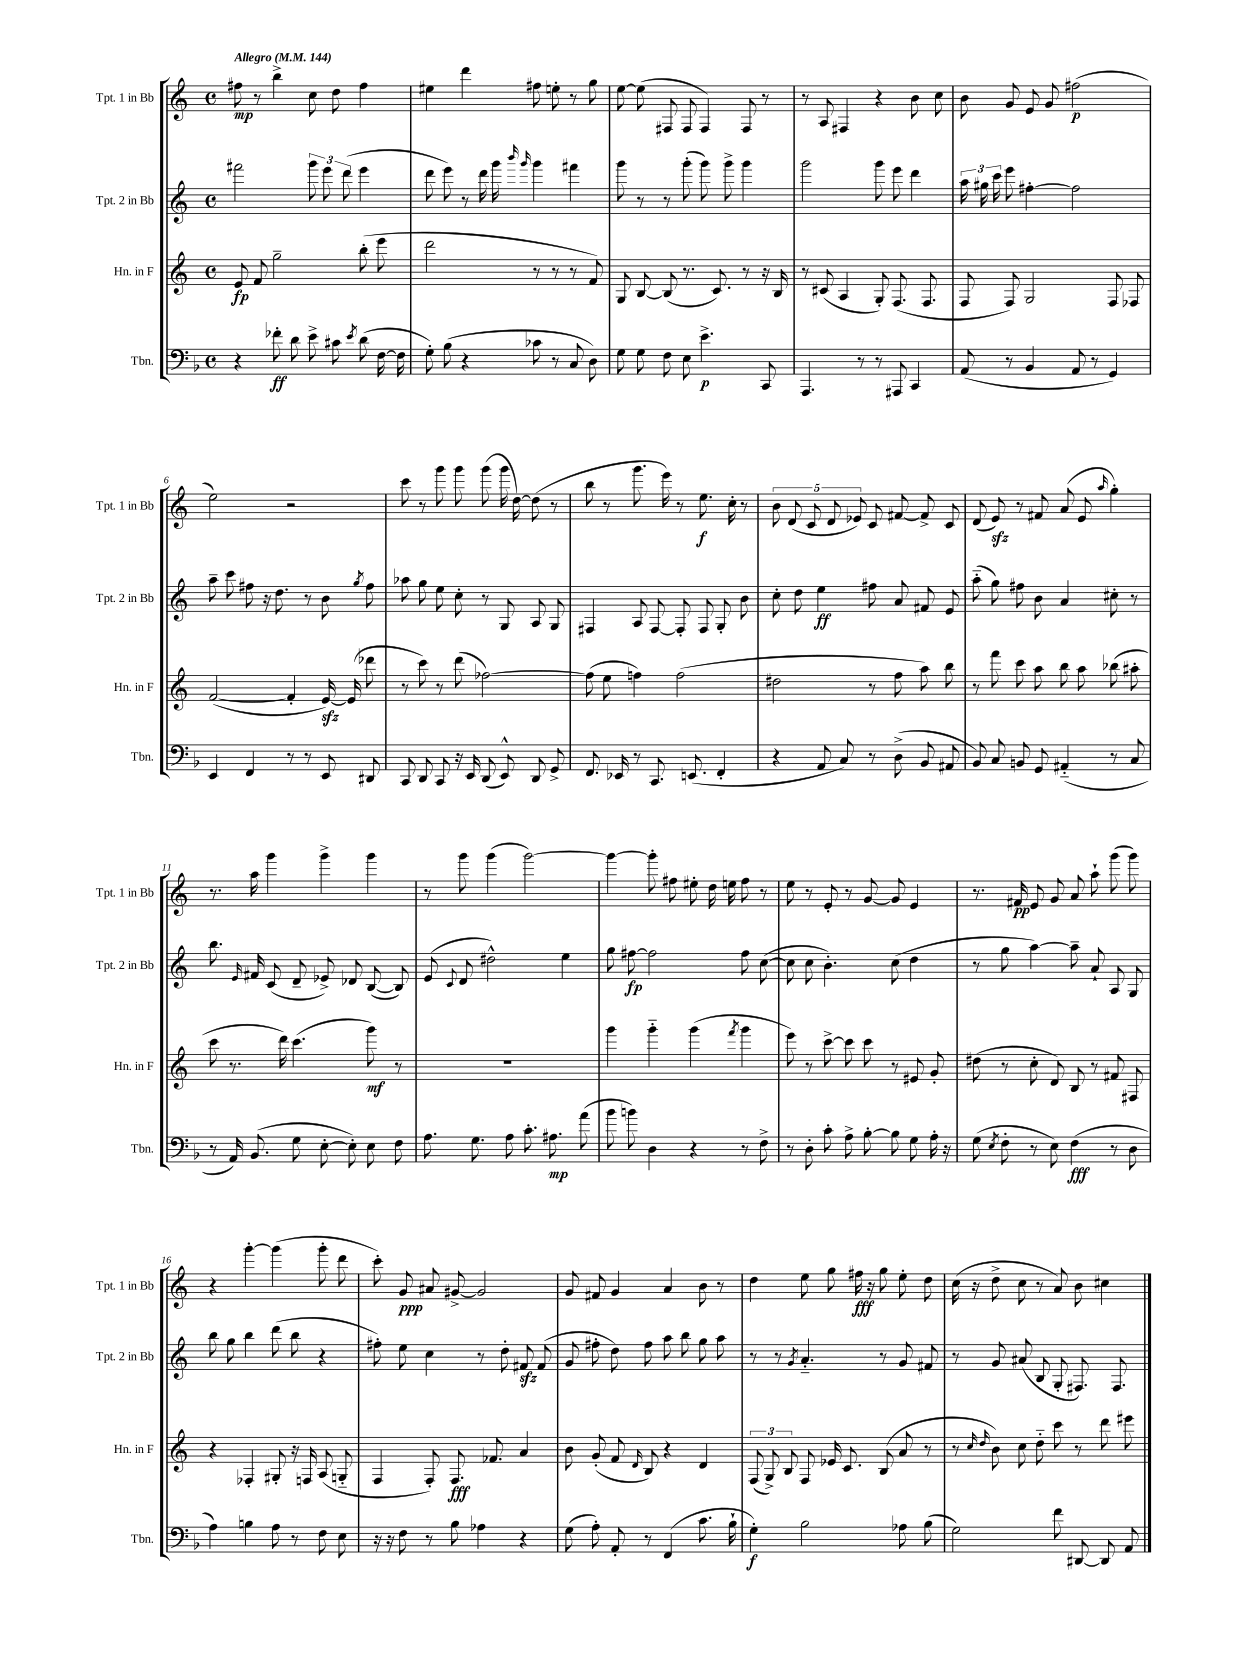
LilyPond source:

<<
\new StaffGroup <<
\new Staff = "s0" \with { instrumentName = "Tpt. 1 in Bb" shortInstrumentName = "Tpt. 1 in Bb" } {
    \clef treble \key c \major \defaultTimeSignature \time 4/4 \tempo "Allegro" 4 = 144
    \autoBeamOff fis''8\mp r8 b''4-> c''8 d''8 fis''4 |
    eis''4 d'''4 fis''8 e''8-. r8 g''8 |
    e''8~ e''8( fis8 fis8 fis4) fis8 r8 |
    r8 a8 fis4 r4 b'8 c''8 |
    b'8 g'8 e'8 g'8 fis''2\p( |
    e''2) r2 |
    c'''8 r8 g'''8 g'''8 g'''8( g'''16 d''16~) d''8( r8 |
    b''8 r8 g'''8. e'''16) r8 e''8.\f c''16-. r8 |
    \tuplet 5/4 { b'8 d'8( c'8 d'8 ees'8) } c'8 fis'8~ fis'8-> c'8 |
    d'8( e'8\sfz) r8 fis'8 a'8( e'8 \grace { a''16 } g''4-.) |
    r8. a''16 g'''4 g'''4-> g'''4 |
    r8 g'''8 g'''4( g'''2~) |
    g'''4~ g'''8-. fis''8 eis''8-. d''16 e''16 fis''8 r8 |
    e''8 r8 e'8-. r8 g'8~ g'8 e'4 |
    r8. fis'16\pp e'8 g'8 a'8 a''8-! g'''8( g'''8) |
    r4 g'''4~-. g'''4( g'''8-. d'''8 |
    c'''8-.) g'8\ppp ais'8 gis'8~-> gis'2 |
    g'8 fis'8 g'4 a'4 b'8 r8 |
    d''4 e''8 g''8 fis''16\fff r16 g''8 e''8-. d''8 |
    c''16( r16 d''8-> c''8 r8 a'8) b'8 cis''4 \bar "|." |
}
\new Staff = "s1" \with { instrumentName = "Tpt. 2 in Bb" shortInstrumentName = "Tpt. 2 in Bb" } {
    \clef treble \key c \major \defaultTimeSignature \time 4/4
    \autoBeamOff fis'''2 \tuplet 3/2 { g'''8 e'''8 d'''8( } e'''4 |
    d'''8 e'''8) r8 d'''16 g'''16 \grace { b'''16 g'''16 } g'''4 fis'''4 |
    g'''8 r8 r8 g'''8-.( g'''8) g'''8-> g'''4 |
    g'''2 g'''8 e'''8 d'''4 |
    \tuplet 3/2 { a''16 gis''16 c'''16 } e'''8 fis''4~-. fis''2 |
    a''8-- c'''8 fis''8 r16 d''8. r8 b'8 \acciaccatura { g''8 } fis''8 |
    aes''8 g''8 e''8 c''8-. r8 g8 a8 g8 |
    fis4 a8 fis8~ fis8-. fis8 g8-. b'8 |
    c''8-. d''8 e''4\ff fis''8 a'8 fis'8 e'8 |
    a''8-_( g''8) fis''8 b'8 a'4 cis''8-. r8 |
    b''8. \grace { e'16 } fis'16 c'8( d'8-- ees'8->) des'8 b8~( b8) |
    e'8( \appoggiatura { c'8 } d'8 dis''2-^) e''4 |
    g''8 fis''8~\fp fis''2 fis''8 c''8~( |
    c''8 c''8 b'4.-.) c''8( d''4 |
    r8 g''8 a''4~) a''8-- a'8-! a8 g8 |
    b''8 g''8 b''4 d'''8( b''8 r4 |
    fis''8-.) e''8 c''4 r8 d''8-. fis'8\sfz fis'8( |
    g'8 fis''8-. d''8) fis''8 a''8 b''8 g''8 a''8 |
    r8 r8 \acciaccatura { g'8 } a'4.-_ r8 g'8 fis'8 |
    r8 g'8 ais'8( b8 g8-. fis8.) fis8. \bar "|." |
}
\new Staff = "s2" \with { instrumentName = "Hn. in F" shortInstrumentName = "Hn. in F" } {
    \clef treble \key c \major \defaultTimeSignature \time 4/4
    \autoBeamOff e'8\fp f'8 g''2-- b''8-.( e'''8 |
    d'''2 r8 r8 r8 f'8) |
    g8 b8~ b8( r8. c'8.) r8 r16 b16 |
    r8 cis'8( a4 g8-.) f8.( f8. |
    f8 f8) g2 f8 fes8 |
    f'2~( f'4-. e'16~\sfz) e'16( des'''8 |
    r8 c'''8) r8 d'''8( fes''2~) |
    fes''8( e''8 f''4) f''2( |
    dis''2 r8 f''8 a''8) b''8 |
    r8 f'''8 c'''8 a''8 b''8 a''8 bes''8( ais''8-. |
    c'''8 r8. d'''16) c'''4.( g'''8\mf) r8 |
    R1 |
    g'''4 g'''4-_ g'''4( \acciaccatura { f'''8 } g'''4 |
    e'''8) r8 c'''8~-> c'''8 c'''8 r8 eis'8 g'8-. |
    dis''8( r8 c''8-. d'8) b8 r8 fis'8 fis8 |
    r4 fes4-. gis8-. r16 f16 a8( g8-_ |
    f4 f8-.) f8.\fff fes'8. a'4 |
    b'8 g'8-.( f'8 \grace { d'16 } b8) r4 d'4 |
    \tuplet 3/2 { f8( g8->) b8 } f8 ees'16 c'8. b8( a'8 r8 |
    r8 \grace { c''16 d''16 } b'8) c''8 d''8-_ c'''8 r8 d'''8 eis'''8 \bar "|." |
}
\new Staff = "s3" \with { instrumentName = "Tbn." shortInstrumentName = "Tbn." } {
    \clef bass \key f \major \defaultTimeSignature \time 4/4
    \autoBeamOff r4 fes'8-.\ff d'8 e'8-> cis'8 \acciaccatura { e'8 } d'8( f16~ f16 |
    g8-.) bes8( r4 ces'8 r8 c8 d8) |
    g8 g8 f8 e8 e'4.->\p c,8 |
    a,,4. r8 r8 ais,,8 c,4 |
    a,8( r8 bes,4 a,8 r8 g,4) |
    e,4 f,4 r8 r8 e,8 dis,8 |
    c,8 d,8 c,8 r16 e,16 d,8( e,8-^) d,8 g,8-> |
    f,8. ees,16 r8 c,8. e,8.( f,4-. |
    r4 a,8 c8) r8 d8->( bes,8 ais,8 |
    bes,8) c8 b,8 g,8 ais,4-_( r8 c8 |
    r8 a,16) bes,8.( g8 e8~-. e8-.) e8 f8 |
    a8. g8. a8 c'8.-. ais8.\mp a'8( |
    bes'8 b'8) d4 r4 r8 f8-> |
    r8 d8-. c'8-. a8-> bes8~-. bes8 g8 a16-. r16 |
    g8( \acciaccatura { e8 } f8-. r8 e8) f4\fff( r8 d8 |
    a4) b4 a8 r8 f8 e8 |
    r16 r16 f8 r8 bes8 aes4 r4 |
    g8( a8-.) a,8-. r8 f,4( c'8. bes16-! |
    g4-.\f) bes2 aes8 bes8( |
    g2) f'8 dis,8~ dis,8 a,8 \bar "|." |
}
>>
>>
